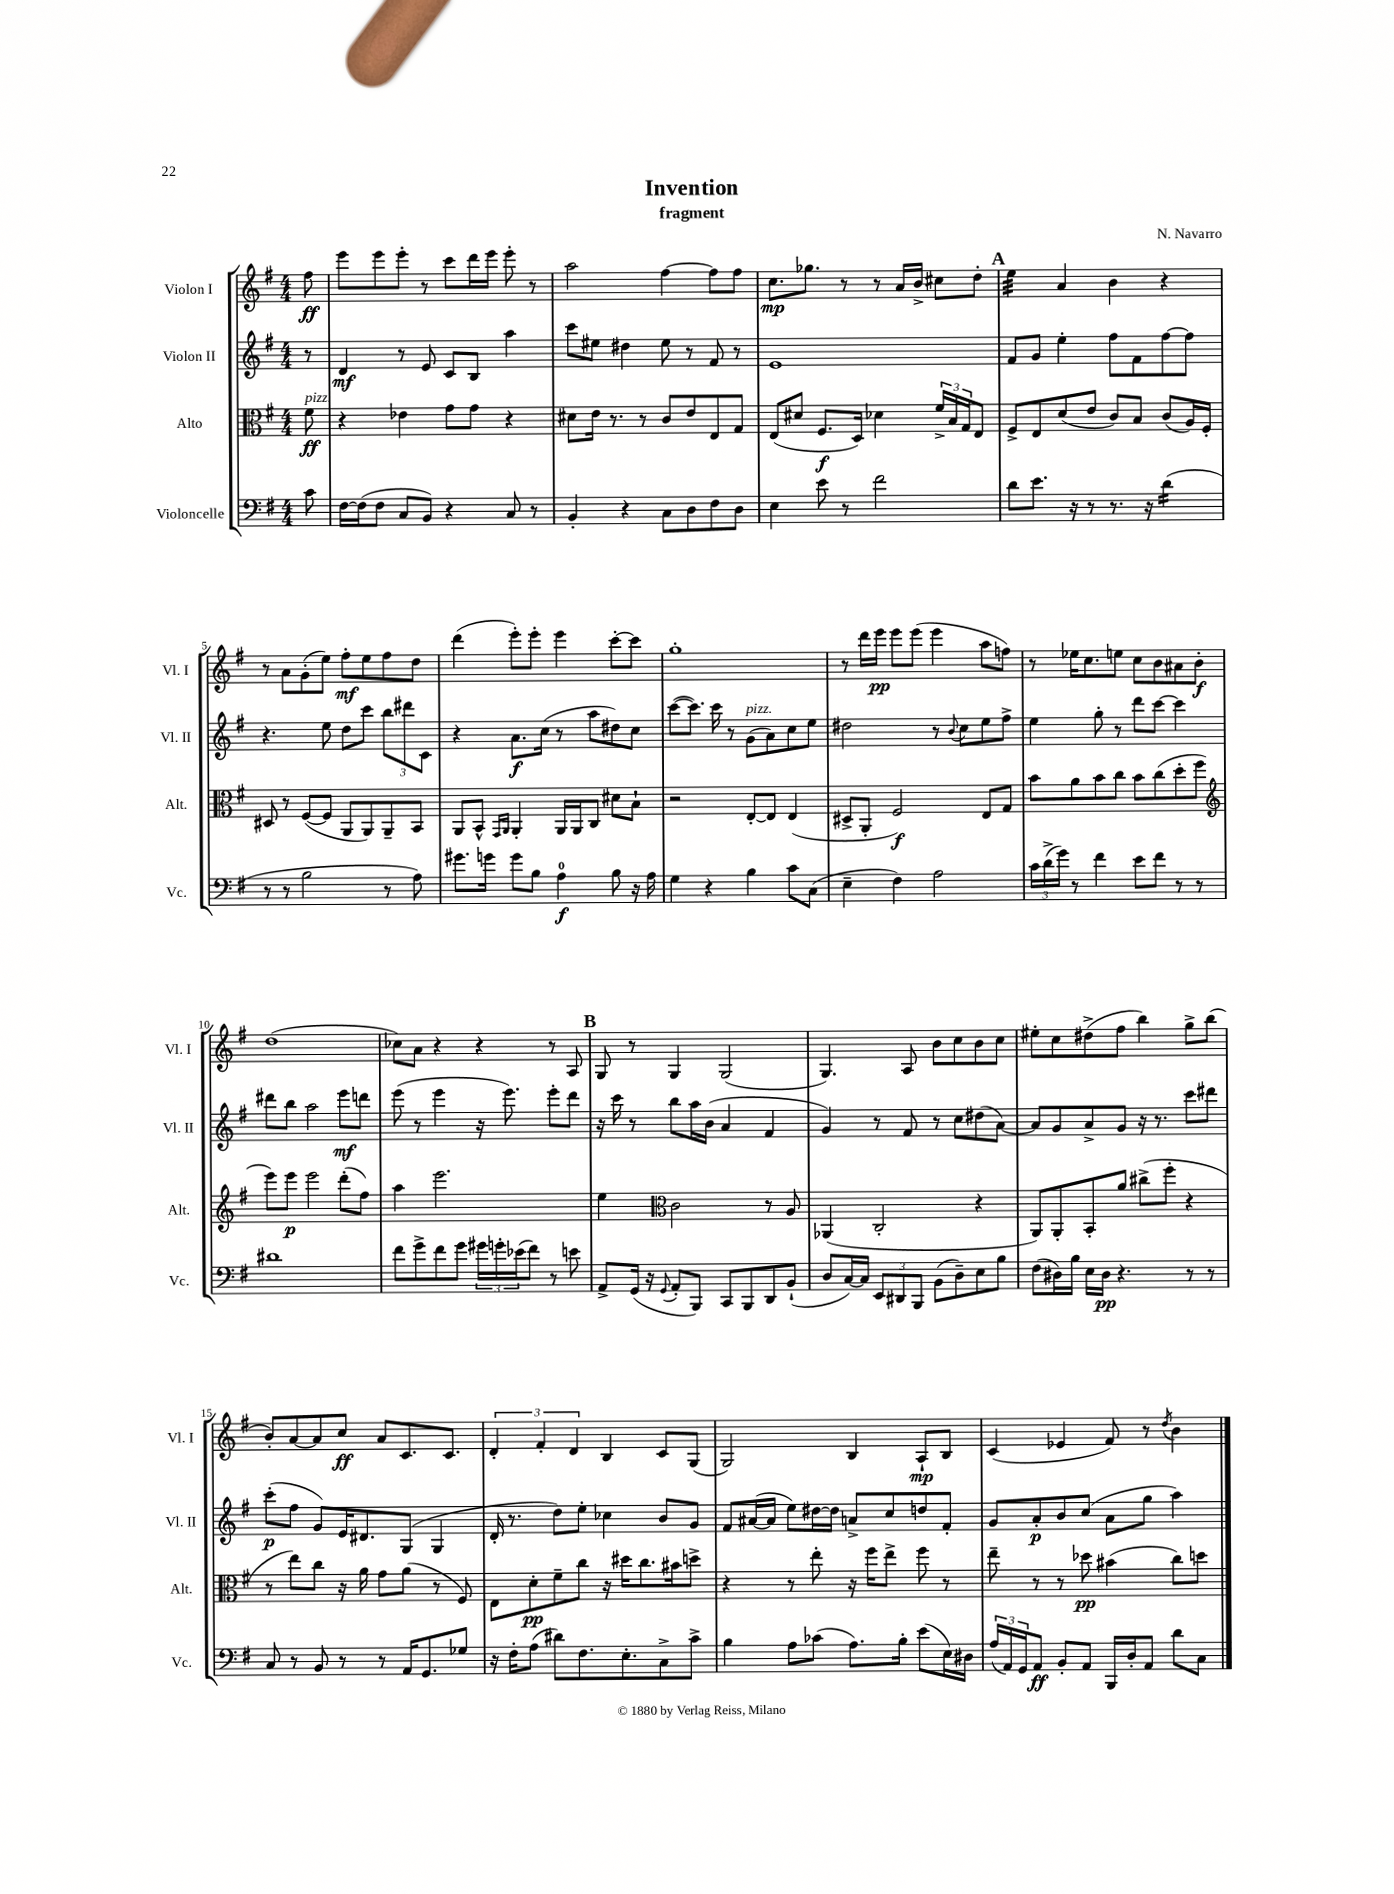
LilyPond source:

\header { title = "Invention" composer = "N. Navarro" subtitle = "fragment" }
<<
\new StaffGroup <<
\new Staff = "s0" \with { instrumentName = "Violon I" shortInstrumentName = "Vl. I" } {
    \clef treble \key g \major \numericTimeSignature \time 4/4 \partial 8
    fis''8\ff |
    e'''8 e'''8 e'''8-. r8 c'''8 d'''16 e'''16 e'''8-. r8 |
    a''2 fis''4~ fis''8 fis''8 |
    c''8.\mp ges''8. r8 r8 a'16 b'16-> cis''8 d''8-. |
    \mark \markup { \bold "A" } e''4:32 a'4 b'4 r4 |
    r8 a'8 g'8-.( e''8) fis''8-.\mf e''8 fis''8 d''8 |
    d'''4( e'''8-.) e'''8-. e'''4 c'''8~-. c'''8 |
    g''1-. |
    r8 d'''16 e'''16\pp e'''8 e'''8( e'''4 a''8 f''8) |
    r8 ees''16 c''8. e''8 c''8 b'8 ais'8 b'8-.\f |
    d''1( |
    ces''8) a'8 r4 r4 r8 a8 |
    \mark \markup { \bold "B" } g8 r8 g4 g2( |
    g4.) a8 b'8 c''8 b'8 c''8 |
    eis''8-. c''8 dis''8->( fis''8 b''4) g''8-> b''8( |
    b'8-.) a'8~ a'8 c''8\ff a'8 c'8. c'8. |
    \tuplet 3/2 { d'4-. fis'4-. d'4 } b4 c'8 g8( |
    g2) b4 a8-!\mp b8 |
    c'4( ees'4 fis'8) r8 \acciaccatura { d''8 } b'4 \bar "|." |
}
\new Staff = "s1" \with { instrumentName = "Violon II" shortInstrumentName = "Vl. II" } {
    \clef treble \key g \major \numericTimeSignature \time 4/4 \partial 8
    r8 |
    d'4\mf r8 e'8 c'8 b8 a''4 |
    c'''8 eis''8 dis''4 eis''8 r8 fis'8 r8 |
    e'1 |
    \mark \markup { \bold "A" } fis'8 g'8 e''4-. fis''8 fis'8 fis''8~ fis''8 |
    r4. e''8 d''8 c'''8 \tuplet 3/2 { b''8 dis'''8 c'8 } |
    r4 a'8.\f c''16( r8 a''8 dis''8) c''8 |
    c'''8~( c'''8.) c'''16 r8 g'8^\markup { \italic "pizz." }( a'8) c''8 e''8 |
    dis''2 r8 \appoggiatura { b'8 } c''8 e''8 fis''8-> |
    e''4 g''8-. r8 d'''8 c'''8~ c'''4 |
    dis'''8 b''8 a''2 e'''8\mf d'''8 |
    e'''8( r8 e'''4 r16 e'''8.) e'''8-. d'''8 |
    \mark \markup { \bold "B" } r16 c'''16 r8 b''8 a''16 b'16( a'4 fis'4 |
    g'4) r8 fis'8 r8 c''8 dis''8( a'8~) |
    a'8 g'8 a'8-> g'8 r16 r8. c'''8 dis'''8 |
    c'''8-.\p( fis''8 g'8) e'16 dis'8. g8( g4 |
    d'16-. r8. d''8) e''8-. ces''4 b'8 g'8 |
    fis'8 ais'16~( ais'16 e''8) dis''16~ dis''16 a'8-> c''8 d''8 fis'8-. |
    g'8 a'8-.\p b'8 c''8( a'8 g''8 a''4) \bar "|." |
}
\new Staff = "s2" \with { instrumentName = "Alto" shortInstrumentName = "Alt." } {
    \clef alto \key g \major \numericTimeSignature \time 4/4 \partial 8
    fis'8\ff^\markup { \italic "pizz." } |
    r4 ees'4 g'8 g'8 r4 |
    dis'8 e'16 r8. r8 c'8 e'8 e8 g8 |
    e8( dis'8 fis8.\f d16) des'4 \tuplet 3/2 { fis'16-> b16 g16 } e8 |
    \mark \markup { \bold "A" } fis8-> e8 d'8( e'8 c'8) b8 c'8( a16) fis16-. |
    dis8 r8 fis8~( fis8 a,8 a,8) a,8-- b,8 |
    a,8 b,8-^ \grace { g,16 a,16 } a,4-. a,16 a,16 c8 dis'8 b8-! |
    r2 e8~-. e8 e4( |
    dis8-> a,8-. fis2\f) e8 g8 |
    b'8 a'8 b'8 c''8 b'8 c''8( d''8-. fis''8 |
    \clef treble e'''8) e'''8\p e'''2 d'''8-.( fis''8) |
    a''4 e'''2. |
    \mark \markup { \bold "B" } e''4 \clef alto c'2 r8 a8 |
    aes,4( c2-. r4 |
    a,8) a,8-. b,8-. a'8 cis''8->( fis''8-. r4 |
    r8 e''8) c''8 r16 a'16 g'8 a'8( r8 fis8) |
    e8 d'8-.\pp fis'8-- c''8 r16 dis''16 c''8. bis'16 d''8-> |
    r4 r8 e''8-. r16 fis''16 e''8-> fis''8 r8 |
    e''8-- r8 r8 des''8\pp bis'4( c''8) d''8 \bar "|." |
}
\new Staff = "s3" \with { instrumentName = "Violoncelle" shortInstrumentName = "Vc." } {
    \clef bass \key g \major \numericTimeSignature \time 4/4 \partial 8
    c'8 |
    fis16~ fis16( fis8 c8 b,8) r4 c8 r8 |
    b,4-. r4 c8 d8 fis8 d8 |
    e4 e'8 r8 fis'2 |
    \mark \markup { \bold "A" } d'8 e'8. r16 r8 r8. r16 d'4:16( |
    r8 r8 b2 r8 a8) |
    gis'8. g'16 g'8 b8 a4-0\f b8 r16 a16 |
    g4 r4 b4 c'8 c8( |
    e4-- fis4) a2 |
    \tuplet 3/2 { c'16 d'16->( g'16) } r8 fis'4 e'8 fis'8 r8 r8 |
    dis'1 |
    fis'8 g'8-> fis'8 g'8 \tuplet 3/2 { gis'16 g'16-. ees'16( } fis'8) r8 e'8 |
    \mark \markup { \bold "B" } a,8-> g,16( r16 \appoggiatura { g,8 } a,8-. b,,8) c,8 b,,8 d,8 b,8-!( |
    d8 c16~) c16 \tuplet 3/2 { e,8 dis,8 b,,8 } b,8( d8--) e8 b8 |
    fis8( dis16) b16 e16 dis16\pp r4. r8 r8 |
    c8 r8 b,8 r8 r8 a,16 g,8. ges8 |
    r16 fis16-. a8( dis'8) fis8. e8.-. c8-> c'8-> |
    b4 a8 ces'8( a8.) b16-. e'8( e16) dis16 |
    \tuplet 3/2 { a16( a,16) g,16 } a,8\ff b,8-. a,8 b,,16 d16-. a,8 d'8 c8 \bar "|." |
}
>>
>>
